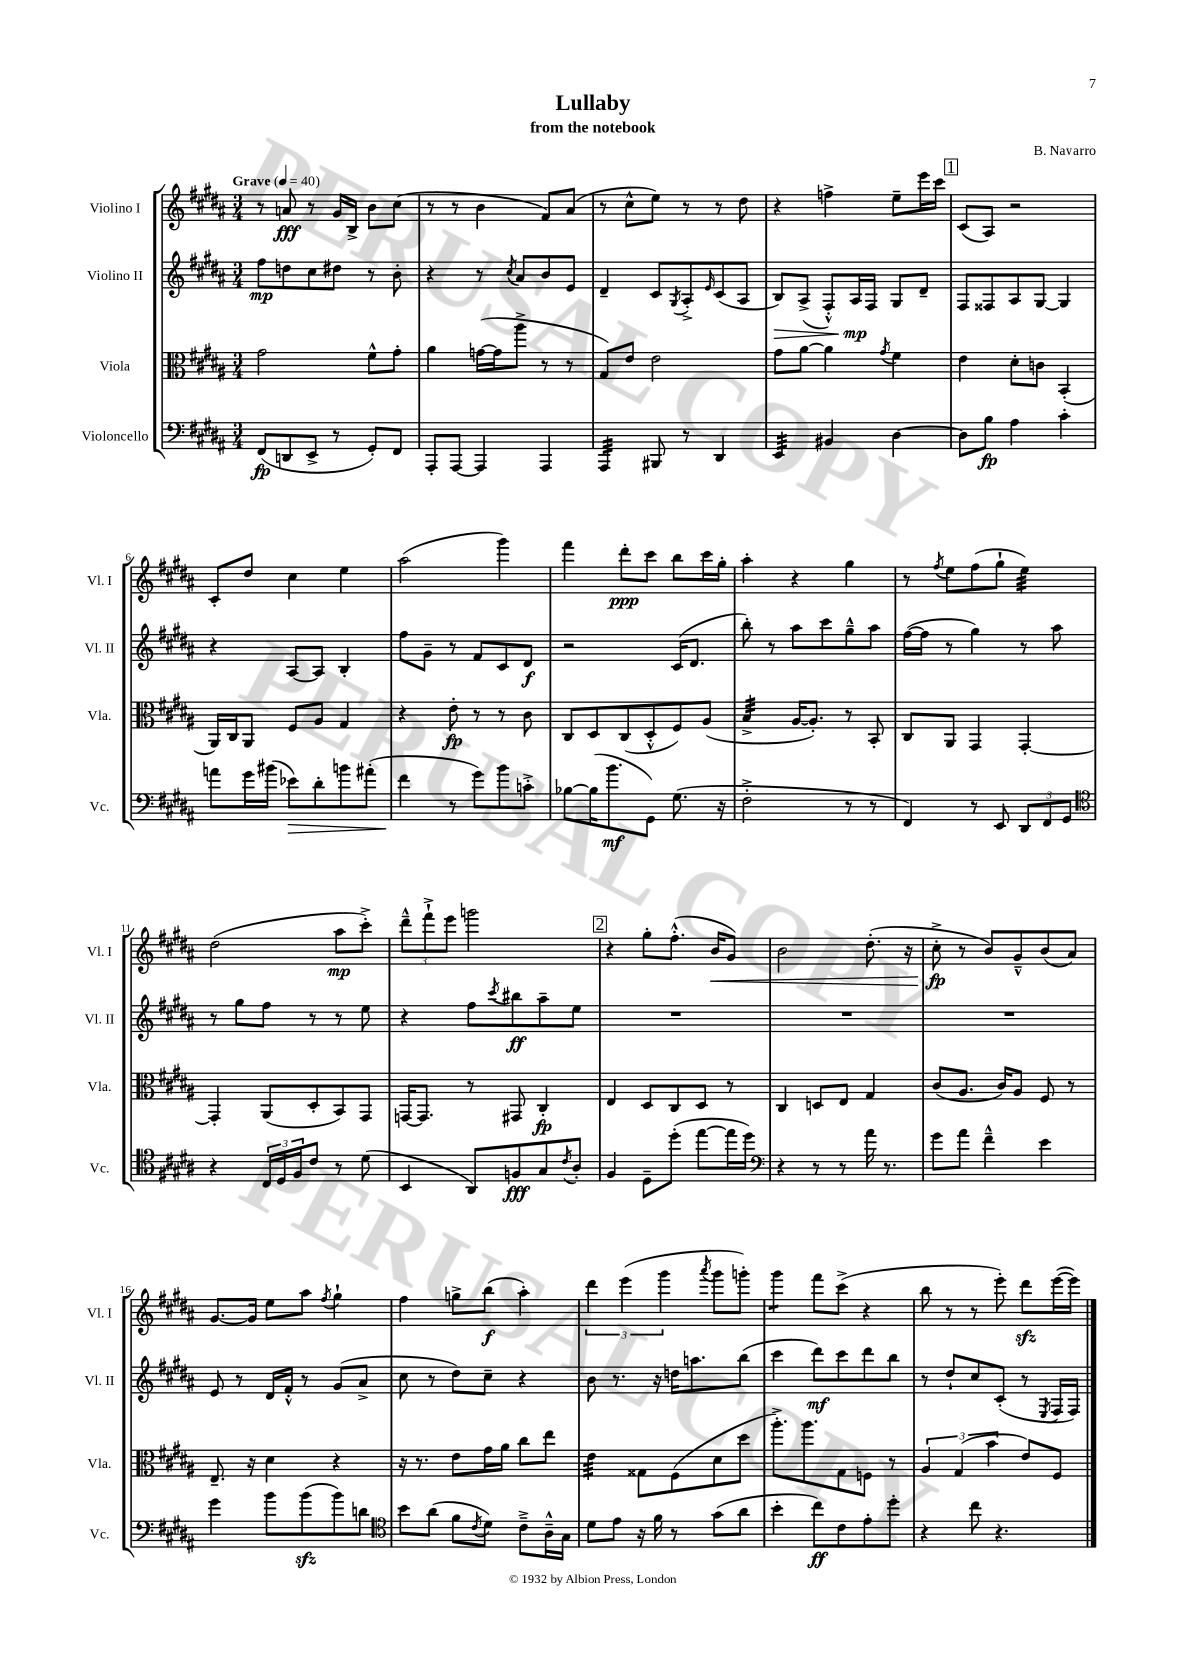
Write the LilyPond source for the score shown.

\header { title = "Lullaby" composer = "B. Navarro" subtitle = "from the notebook" }
<<
\new StaffGroup <<
\new Staff = "s0" \with { instrumentName = "Violino I" shortInstrumentName = "Vl. I" } {
    \clef treble \key b \major \numericTimeSignature \time 3/4 \tempo "Grave" 4 = 40
    r8 a'8\fff r8 gis'16 b16-> b'8 cis''8( |
    r8 r8 b'4 fis'8) ais'8( |
    r8 cis''8-^ e''8) r8 r8 dis''8 |
    r4 f''4-> e''8-- e'''16 cis'''16 |
    \mark \markup { \box "1" } cis'8( ais8) r2 |
    cis'8-. dis''8 cis''4 e''4 |
    ais''2( gis'''4) |
    fis'''4 dis'''8-.\ppp cis'''8 b''8 cis'''16 gis''16-. |
    ais''4-. r4 gis''4 |
    r8 \acciaccatura { fis''8 } e''8 fis''8( gis''8-! e''4:32) |
    dis''2( ais''8\mp cis'''8-.->) |
    \tuplet 3/2 { dis'''8---^ fis'''8-!-> e'''8 } g'''2 |
    \mark \markup { \box "2" } r4 gis''8-. fis''8.-.-^( b'16\< gis'8) |
    b'2 dis''8.-.( r16 |
    cis''8-.->\fp\! r8 b'8) gis'8---^ b'8( ais'8) |
    gis'8.~ gis'16 e''8 ais''8 \acciaccatura { fis''8 } gis''4-! |
    fis''4 g''8-> b''8\f( ais''4-.) |
    \tuplet 3/2 { dis'''4 e'''4( gis'''4 } \acciaccatura { ais'''8 } gis'''8 g'''8-.) |
    gis'''4:8 fis'''8 cis'''8->( r4 |
    b''8 r8 r8 e'''8-.) dis'''8\sfz e'''16~( e'''16) \bar "|." |
}
\new Staff = "s1" \with { instrumentName = "Violino II" shortInstrumentName = "Vl. II" } {
    \clef treble \key b \major \numericTimeSignature \time 3/4
    fis''8\mp d''8 cis''8 dis''8 r8 b'8-. |
    r4 r8 \acciaccatura { cis''8 } ais'8 b'8 e'8 |
    dis'4-- cis'8 \acciaccatura { gis8 } ais8-.-> \grace { e'16 } cis'8( ais8 |
    b8\>) ais8->( fis8-.-^) ais16\mp\! fis16 gis8 dis'8-- |
    \mark \markup { \box "1" } fis8 fisis8 ais8 gis8~ gis4 |
    r4 ais8~ ais8 b4-. |
    fis''8 gis'8-- r8 fis'8 cis'8 dis'8\f |
    r2 cis'16( dis'8. |
    b''8-.) r8 ais''8 cis'''8 gis''8---^ ais''8 |
    fis''16~( fis''16 r8 gis''4) r8 ais''8 |
    r8 gis''8 fis''8 r8 r8 e''8 |
    r4 fis''8 \acciaccatura { cis'''8 } bis''8\ff ais''8-- e''8 |
    \mark \markup { \box "2" } R2. |
    R2. |
    R2. |
    e'8 r8 dis'16 fis'16-.-^ r8 gis'8( ais'8-> |
    cis''8 r8 dis''8) cis''8-- r4 |
    b'8 r8. r16 d''16 a''8. b''8( |
    cis'''4 dis'''8\mf) cis'''8 dis'''8 b''8 |
    r8 dis''8-! cis''8 cis'8-.( r8 \acciaccatura { e8 } fis16 fis16) \bar "|." |
}
\new Staff = "s2" \with { instrumentName = "Viola" shortInstrumentName = "Vla." } {
    \clef alto \key b \major \numericTimeSignature \time 3/4
    gis'2 fis'8-^ gis'8-. |
    ais'4 g'16~( g'16 ais''8-> r8 r8 |
    gis8) e'8 e'2 |
    gis'8 ais'8~ ais'4 \acciaccatura { gis'8 } fis'4 |
    \mark \markup { \box "1" } e'4 dis'8-. c'8 b,4-.( |
    ais,16) cis16 ais,8 fis8 ais8 gis4 |
    r4 e'8-.\fp r8 r8 cis'8 |
    cis8 dis8 cis8( dis8-.-^ fis8) ais8( |
    b4:32-> ais16~ ais8.-.) r8 b,8-. |
    cis8 ais,8 gis,4 gis,4~-. |
    gis,4-. ais,8( dis8-. b,8) gis,8 |
    g,16~ g,8. r8 gis,8 cis4-.\fp |
    \mark \markup { \box "2" } e4 dis8 cis8 dis8 r8 |
    cis4 d8 e8 gis4 |
    cis'8( ais8. cis'16) ais8 fis8 r8 |
    e8.-- r16 dis'4 r4 |
    r16 r8. e'8 gis'16 ais'16 cis''8 e''8 |
    e'4:32 gisis8 fis8( dis'8 dis''8 |
    ais''8.-.->) ais''8. gis8 f8 r8 |
    \tuplet 3/2 { ais4 gis4( b'4 } e'8) fis8 \bar "|." |
}
\new Staff = "s3" \with { instrumentName = "Violoncello" shortInstrumentName = "Vc." } {
    \clef bass \key b \major \numericTimeSignature \time 3/4
    fis,8\fp( d,8 e,8-> r8 gis,8-.) fis,8 |
    ais,,8-. ais,,8~ ais,,4 ais,,4 |
    ais,,4:32 bis,,8 r8 dis,4 |
    e,4:32 bis,4 dis4~ |
    \mark \markup { \box "1" } dis8 b8\fp ais4 cis'4-. |
    a'8 gis'16 bis'16( ees'8\>) dis'8-. b'8 ais'8-.( |
    fis'4\! r8 gis'8) b'8 c'8-.-> |
    bes8~ bes16( b'8.\mf gis,8) gis8.( r16 |
    fis2-.-> r8 r8 |
    fis,4) r8 e,8 \tuplet 3/2 { dis,8 fis,8 gis,8 } |
    \clef tenor r4 \tuplet 3/2 { cis16 dis16 fis16 } cis'8 r8 dis'8( |
    b,4 ais,8) f8\fff gis8 \acciaccatura { cis'8 } ais8-. |
    \mark \markup { \box "2" } fis4 dis8-- dis''8-.( e''8~ e''16 dis''16) |
    \clef bass r4 r8 r8 ais'16 r8. |
    gis'8 ais'8 fis'4---^ e'4 |
    gis'4 b'8 b'8\sfz( b'8) d'8 |
    \clef tenor b'8 ais'8( fis'8 \acciaccatura { cis'8 } dis'8) cis'8---> ais16---^ gis16 |
    dis'8 e'8 r16 fis'16 r8 gis'8( ais'8 |
    b'4-. cis''8\ff) cis'8 e'8-. dis''8-. |
    r4 cis''8 r4. \bar "|." |
}
>>
>>
